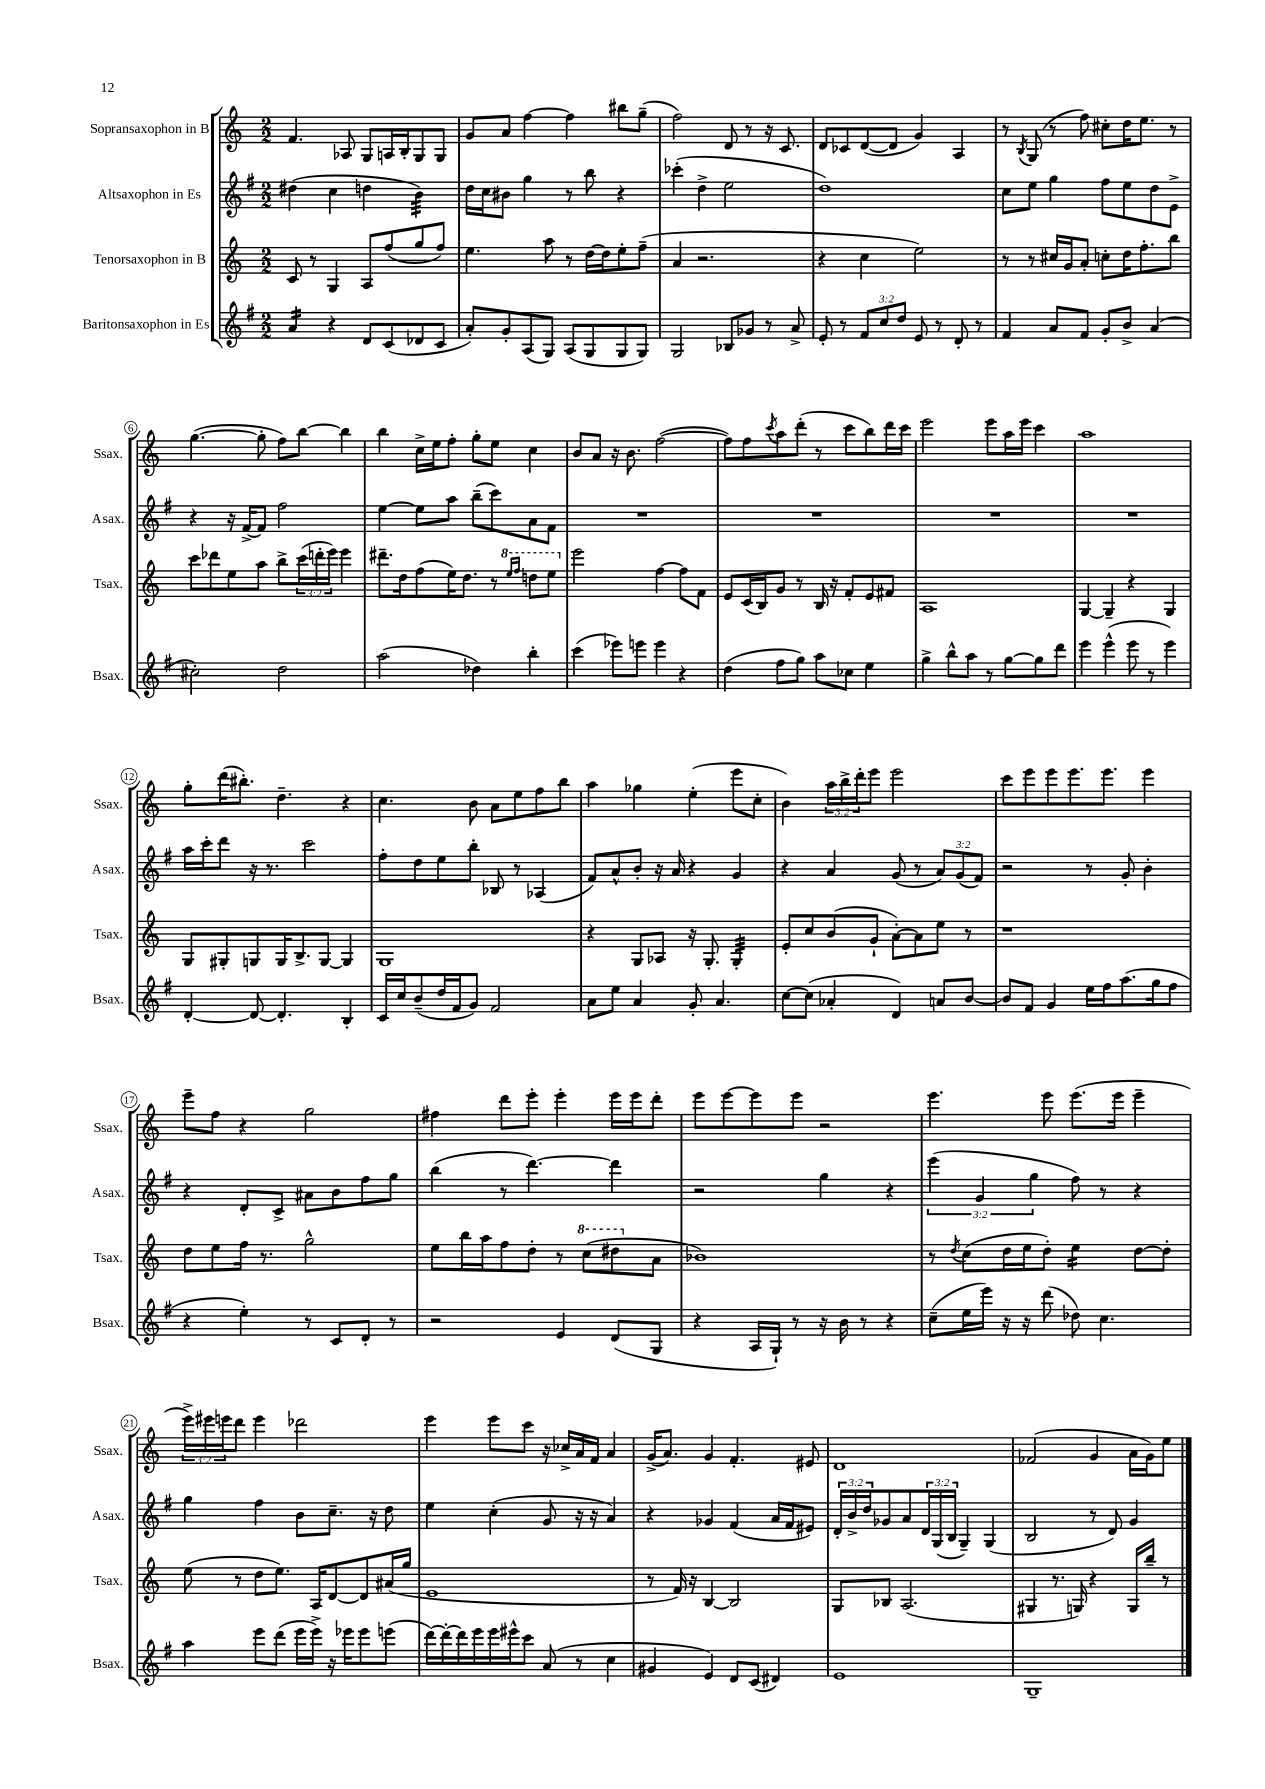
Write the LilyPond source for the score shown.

<<
\new StaffGroup <<
\new Staff = "s0" \with { instrumentName = "Sopransaxophon in B" shortInstrumentName = "Ssax." } {
    \clef treble \key c \major \numericTimeSignature \time 2/2 \override Staff.TupletNumber.text = #tuplet-number::calc-fraction-text
    f'4. aes8 g8 a16 b16-. g8 g8 |
    g'8 a'8 f''4~ f''4 bis''8 g''8--( |
    f''2) d'8 r8 r16 c'8. |
    d'8 ces'8 d'8~( d'8 g'4) a4 |
    r8 \acciaccatura { b8 } g8( r8 f''8) cis''8-. d''16 e''8. r8 |
    g''4.~( g''8-. f''8) b''8~ b''4 |
    b''4 c''16-> e''16 f''8-. g''8-. e''8 c''4 |
    b'8 a'8 r16 b'8. f''2~( |
    f''8) f''8 \acciaccatura { c'''8 } a''8 d'''8-.( r8 c'''8 b''8) d'''16 c'''16 |
    e'''2 e'''8 a''16 e'''16 c'''4 |
    a''1 |
    g''8-. d'''16( bis''8.-.) d''4.-- r4 |
    c''4. b'8 a'8 e''8 f''8 b''8 |
    a''4 ges''4 e''4-.( e'''8 c''8-. |
    b'4) \tuplet 3/2 { a''16 b''16-> d'''16-. } e'''8 e'''2 |
    c'''8 e'''8 e'''8 e'''8. e'''8. e'''4 |
    e'''8-- f''8 r4 g''2 |
    fis''4 d'''8 e'''8-. e'''4-. e'''16 e'''16 d'''8-. |
    e'''8 e'''8~ e'''8 e'''8 r2 |
    e'''4. e'''8 e'''8.( e'''16 e'''4-- |
    \tuplet 3/2 { e'''16->) eis'''16 e'''16 } d'''8 e'''4 des'''2 |
    e'''4 e'''8 c'''8 r16 ces''16-> a'16 f'16 a'4 |
    g'16->( a'8.) g'4 f'4.-. eis'8 |
    d'1 |
    fes'2( g'4 a'16 g'16) e''8 \bar "|." |
}
\new Staff = "s1" \with { instrumentName = "Altsaxophon in Es" shortInstrumentName = "Asax." } {
    \clef treble \key g \major \numericTimeSignature \time 2/2 \override Staff.TupletNumber.text = #tuplet-number::calc-fraction-text
    dis''4( c''4 d''4 b'4:32) |
    d''16 c''16 bis'8 g''4 r8 b''8 r4 |
    ces'''4-.( d''4-> e''2 |
    d''1) |
    c''8 e''8 g''4 fis''8 e''8 d''8 e'8-> |
    r4 r16 fis'16~-> fis'8 fis''2 |
    e''4~ e''8 a''8 b''8--( c'''8) a'8 fis'8 |
    R1 |
    R1 |
    R1 |
    R1 |
    a''16 c'''16-. d'''8 r16 r8. c'''2 |
    fis''8-. d''8 e''8 b''8-. bes8 r8 aes4( |
    fis'8) a'8-^ b'8-. r16 a'16 r4 g'4 |
    r4 a'4 g'8( r8 \tuplet 3/2 { a'8) g'8( fis'8) } |
    r2 r8 g'8-. b'4-. |
    r4 d'8-. c'8-> ais'8 b'8 fis''8 g''8 |
    b''4( r8 d'''4.~) d'''4 |
    r2 g''4 r4 |
    \tuplet 3/2 { e'''4( g'4 g''4 } fis''8) r8 r4 |
    g''4 fis''4 b'8 c''8.-- r16 d''8 |
    e''4 c''4-.( g'8 r16 r16 a'4) |
    r4 ges'4 fis'4( a'16 fis'16 eis'8) |
    \tuplet 3/2 { d'16-. b'16-> d''16 } ges'8 a'8 \tuplet 3/2 { d'16 g16( b16 } g4--) g4( |
    b2 r8 d'8) g'4 \bar "|." |
}
\new Staff = "s2" \with { instrumentName = "Tenorsaxophon in B" shortInstrumentName = "Tsax." } {
    \clef treble \key c \major \numericTimeSignature \time 2/2 \override Staff.TupletNumber.text = #tuplet-number::calc-fraction-text
    c'8 r8 g4 a8 f''8( g''8 f''8) |
    e''4. a''8 r8 d''16~ d''16 e''8-. f''8--( |
    a'4 r2. |
    r4 c''4 e''2) |
    r8 r8 cis''16 g'16 a'8-. c''8-. d''16 f''8.-. b''8 |
    c'''8 des'''8 e''8 a''8 b''8-> \tuplet 3/2 { c'''16( d'''16-. e'''16) } e'''4 |
    dis'''8.-- d''16 f''8( e''16) d''8. r8 \ottava #1 \grace { e'''16 f'''16 } d'''8 e'''8 \ottava #0 |
    e'''2 f''4~ f''8 f'8 |
    e'8 c'16( b16) g'8 r8 b16 r16 f'8-. e'8 fis'8 |
    a1 |
    g4~ g4-- r4 g4 |
    g8 gis8-. g8 g16 b8.-> g8~ g4 |
    g1 |
    r4 g8 aes8 r16 g8.-. g4:32-. |
    e'8-. c''8 b'8( g'8-! a'8~-.) a'8 e''8 r8 |
    r1 |
    d''8 e''8 f''16 r8. g''2-^ |
    e''8 b''16 a''16 f''8 d''8-. r8 \ottava #1 c'''8( dis'''8 \ottava #0 a'8 |
    bes'1) |
    r8 \acciaccatura { d''8 } c''8( d''16 e''16 d''8-.) e''4:16 d''8~ d''8-. |
    e''8( r8 d''8 e''8.) a16 d'8~ d'8 ais'16( g''16 |
    e'1 |
    r8 f'16) r16 b4~ b2 |
    g8 bes8 a2.( |
    gis4 r8. g16) r4 g16 b''16-- r8 \bar "|." |
}
\new Staff = "s3" \with { instrumentName = "Baritonsaxophon in Es" shortInstrumentName = "Bsax." } {
    \clef treble \key g \major \numericTimeSignature \time 2/2 \override Staff.TupletNumber.text = #tuplet-number::calc-fraction-text
    a'4:16 r4 d'8 c'8( des'8 c'8 |
    a'8-.) g'8-. a8( g8) a8( g8 g8 g8) |
    g2 bes8 ges'8 r8 a'8-> |
    e'8-. r8 \tuplet 3/2 { fis'8 c''8 d''8 } e'8 r8 d'8-. r8 |
    fis'4 a'8 fis'8 g'8-. b'8-> a'4( |
    cis''2-.) d''2 |
    a''2( des''4) b''4-. |
    c'''4( ees'''8) e'''8 e'''4 r4 |
    d''4( fis''8 g''8) a''8 ces''8 e''4 |
    g''4-> b''8-^ a''8 r8 g''8~ g''8 d'''8 |
    e'''4 e'''4-^( e'''8 r8 e'''4) |
    d'4~-. d'8~ d'4.-. b4-. |
    c'16 c''16 b'8--( d''16 fis'16 g'8) fis'2 |
    a'8 e''8 a'4 g'8-. a'4. |
    c''8~ c''8( aes'4-. d'4) a'8 b'8~ |
    b'8 fis'8 g'4 e''16 fis''16 a''8.( g''16 fis''8 |
    r4 e''4-.) r8 c'8 d'8-. r8 |
    r2 e'4 d'8( g8 |
    r4 a16 g16-!) r8 r16 b'16 r8 r4 |
    c''8--( e''16 e'''16) r16 r16 d'''8( des''8) c''4. |
    a''4 e'''8 d'''8( e'''16 e'''16->) r16 ees'''16 ees'''8 e'''8( |
    d'''16~) d'''16~-. d'''16 e'''16 e'''16 eis'''16-^ c'''8 a'8( r8 c''4 |
    gis'4 e'4) d'8 c'8( dis'4) |
    e'1 |
    g1-- \bar "|." |
}
>>
>>
\layout { \context { \Score \override BarNumber.stencil = #(make-stencil-circler 0.1 0.3 ly:text-interface::print) } }
